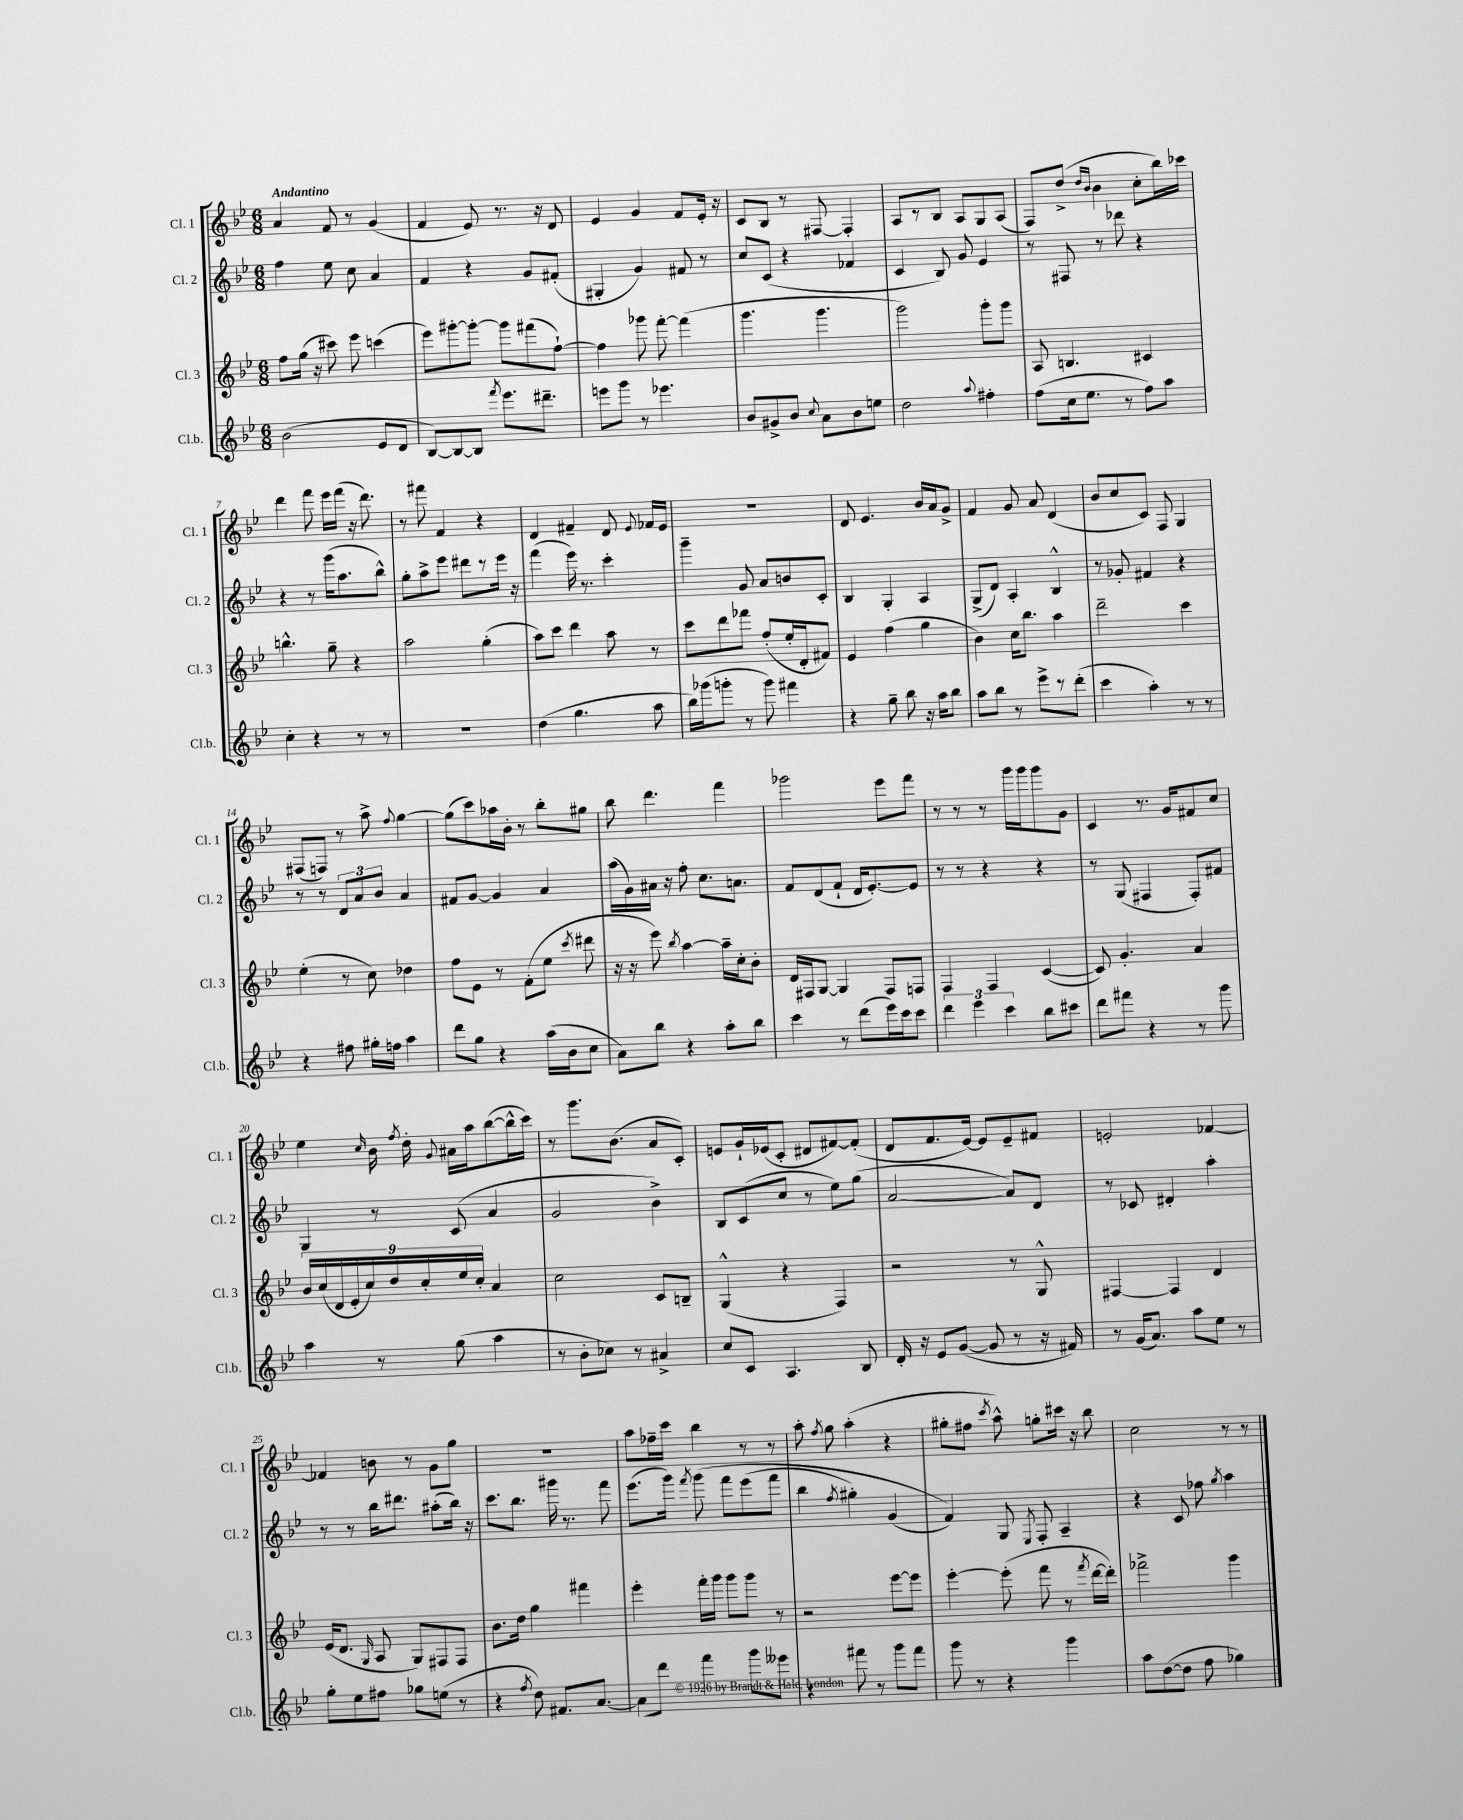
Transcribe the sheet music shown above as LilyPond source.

<<
\new StaffGroup <<
\new Staff = "s0" \with { instrumentName = "Cl. 1" shortInstrumentName = "Cl. 1" } {
    \clef treble \key bes \major \numericTimeSignature \time 6/8 \tempo "Andantino"
    \autoBeamOff a'4 f'8 r8 g'4( |
    f'4 ees'8) r8. r16 d'8 |
    ees'4 g'4 f'8[ ees'16]-. r16 |
    c'8[ bes8] r8 fis8~ fis4-. |
    a8[ r8 bes8] a8[ g8 a8]( |
    f8[) d''8]->( \grace { d''16[ bes'16] } bes'4 c''8[-. bes''16) ces'''16] |
    d'''4 f'''8 ees'''16[ f'''16]( r16 d'''8.) |
    r8 fis'''8 f'4 r4 |
    d'4 fis'4-- d'8 \appoggiatura { ees'8 } fes'16[ ees'16] |
    R2. |
    d'8 ees'4. bes'16[ a'16 g'8]-> |
    f'4 g'8 a'8 d'4( |
    bes'8[ c''8 c'8]) f8 g4 |
    fis8[( f8]) r8 a''8-> \appoggiatura { f''8 } g''4~ |
    g''8[( c'''8) aes''16 bes'16]-. r8 bes''8[-. gis''8] |
    bes''8 d'''4. f'''4 |
    ges'''2 ees'''8[ f'''8] |
    r8 r8 r8 g'''16[ g'''16 g'''8 g'8] |
    c'4 r8. g'16[ fis'8 c''8] |
    ees''4 \grace { c''16 } bes'16 \acciaccatura { f''8 } d''16-. \appoggiatura { g'8 } ais'16[ a''16 bes''8~( bes''16-^ c'''16]) |
    r8 g'''8.[ bes'8.]( a'8[ c'8]-.) |
    e'8[ g'16-! ees'16( c'8]-. dis'8[ fis'8~) fis'8]-.( |
    d'8[ f'8. ees'16]~) ees'8[ ees'8-- fis'8] |
    e'2-. fes'4~ |
    fes'4 b'8 r8 g'8[ g''8] |
    R2. |
    a''8[ fes''16-- c'''16] bes''4 r8 r8 |
    a''8-. \acciaccatura { f''8 } g''8 a''4-.( r4 |
    gis''8[-. fis''8] \acciaccatura { c'''8 } a''8-^) g''8[-. cis'''16] r16 bes''8 |
    c''2 r8 r8 \bar "|." |
}
\new Staff = "s1" \with { instrumentName = "Cl. 2" shortInstrumentName = "Cl. 2" } {
    \clef treble \key bes \major \numericTimeSignature \time 6/8
    \autoBeamOff f''4 ees''8 c''8 a'4 |
    f'4 r4 g'8[ fis'8]-.( |
    gis4-. g'4) fis'8 r8 |
    c''8[ c'8]( r4 fes'4 |
    c'4 bes8) g'8 ees'4 |
    r8 fis8 r8 des'''8 r4 |
    r4 r8 g'''16[( a''8. bes''8]-^) |
    g''8[-. a''8-> ees'''8] dis'''8[ r8 ees'''16] r16 |
    f'''4( ees'''16) r8. c'''4-. |
    g'''4-- g'8 a'8[ b'8 c'8]-. |
    bes4 g4-. a4 |
    g8[->( d'8]) a4-. bes4-^ |
    r8 ges'8-. fis'4 r4 |
    r8 r8 \tuplet 3/2 { d'8[ a'8 bes'8] } a'4 |
    fis'8[ g'8]~ g'4 a'4 |
    a''16[( g'16) ais'16] r16 f''8-. c''8.[ a'8.] |
    f'8[ d'8( f'8]-! d'16[ ees'8.~-.) ees'8] |
    r8 r8 r4 r4 |
    r8 g8( fis4 fis8[-.) fis'8] |
    g4 r8 c'8( a'4 |
    g'2 bes'4->) |
    bes8[ c'8( c''8] r8 ees''8[) g''8]( |
    a'2~ a'8[) d'8] |
    r8 ces'8 dis'4-. a''4-. |
    r8 r8 bes''16[ dis'''8.] ais''8[-.( bes''16]) r16 |
    c'''8.[ bes''8.] gis'''16 r8. f'''8 |
    ees'''8.[( g'''16]) \acciaccatura { f'''8 } g'''8\( f'''8[ ees'''8( f'''8] |
    bes''4 \acciaccatura { f''8 } gis''4-.) g'4( |
    f'4)\) g8 \acciaccatura { ees8 } f8-. a4-- |
    r4 c'8 fes''8 \acciaccatura { g''8 } a''4 \bar "|." |
}
\new Staff = "s2" \with { instrumentName = "Cl. 3" shortInstrumentName = "Cl. 3" } {
    \clef treble \key bes \major \numericTimeSignature \time 6/8
    \autoBeamOff f''8[ g''16]( r16 cis'''8) ees'''8 c'''4( |
    ees'''8[) gis'''8~-. gis'''8]~-. gis'''8[ fis'''8( f''8]~-!) |
    f''4 ges'''8 f'''8~-. f'''4( |
    g'''4. g'''4. |
    g'''2) g'''8[-. g'''8] |
    a8 b4. cis'4 |
    b''4.-^ g''8-- r4 |
    a''2 g''4-.( |
    a''8[) c'''8] d'''4 a''8 r8 |
    c'''8[ d'''8 fes'''8] f''8[-.( ees''16-. d'16-. fis'8]) |
    ees'4 f''4( g''4 |
    bes'4) c''16[ bes''8.] a''4 |
    d'''2-- c'''4 |
    ees''4-.( r8 c''8) des''4 |
    f''8[ ees'8] r8 f'8[-.( ees''8] \acciaccatura { c'''8 } dis'''8 |
    r16 r16 ees'''8) \acciaccatura { bes''8 } a''4~ a''16[-- c''16-. bes'8]-. |
    d'16[ fis16 g8]~ g4 fis8[ f8] |
    f4 f4 c'4~( |
    c'8) g'4.-. a'4 |
    \tuplet 9/8 { bes'16[ c''16( d'16 ees'16-. c''16) d''16 c''16-. ees''16 c''16]-. } a'4 |
    c''2 c'8[ b8]-- |
    g4-^( r4 f4) |
    r2 r8 g8-^ |
    fis4~ fis4 d'4 |
    ees'16[( d'8.] \grace { g16 } a8 g8[) fis8 fis8] |
    bes'8.[ d''16] g''4 fis'''4 |
    ees'''4-. f'''16[-. g'''16] g'''8[ g'''8] r8 |
    r2 ees'''8[~ ees'''8] |
    ees'''4~-. ees'''8-.( f'''8 r8 \acciaccatura { f'''8 } d'''16[~ d'''16]-.) |
    fes'''2-> g'''4 \bar "|." |
}
\new Staff = "s3" \with { instrumentName = "Cl.b." shortInstrumentName = "Cl.b." } {
    \clef treble \key bes \major \numericTimeSignature \time 6/8
    \autoBeamOff bes'2( ees'8[ d'8] |
    bes8[~) bes8~ bes8] \acciaccatura { f'''8 } ees'''8.[ dis'''8.]-- |
    e'''8[ g'''8] r8 ees'''4. |
    bes'8[ gis'8-> bes'8] \appoggiatura { c''8 } a'8[ bes'8 e''8] |
    d''2 \appoggiatura { a''8 } fis''4-. |
    f''8[( c''16 ees''8.] r8 f''8[) a''8] |
    c''4-. r4 r8 r8 |
    R2. |
    d''4( g''4. a''8 |
    bes''16[) ges'''16( g'''8]-. r8 g'''8) fis'''4 |
    r4 g''8-- bes''8 r16 a''16[ bes''8] |
    a''8[ bes''8] r8 ees'''8[-> r8 d'''8]-.( |
    c'''4 a''4-.) r8 r8 |
    r4 fis''8 gis''16[-. f''16] a''4 |
    d'''8[ g''8] r4 a''16[( bes'16 c''8] |
    a'8[) bes''8] r4 a''8[-. bes''8] |
    c'''4 r8 d'''8[( ees'''16) c'''16 c'''8] |
    \tuplet 3/2 { d'''4 ees'''4 c'''4 } bes''8[ cis'''8] |
    d'''8[ fis'''8] r4 r8 g'''8 |
    a''4 r8 g''8( a''4 |
    r8 bes'8[-. ces''8]) r8 ais'4-> |
    c''8[ c'8] a4. bes8 |
    d'16-. r16 ees'8[ g'8]~( g'8 r8 r16 fis'16) |
    r8 g'16[( a'8.]) a''8[ ees''8] r8 |
    g''8[-. ees''8 fis''8] ges''8[ e''8]( r8 |
    r4 \acciaccatura { f''8 } d''8) fis'8.[ a'8.]~ |
    a'8[ d'''8] f'''4 g'''8[ eeses'''8] |
    r4 fis'''8 r8 g'''8[ fis'''8] |
    g'''8 r8 r4 g'''4 |
    a''8[ d''8~( d''8] f''8 ges''4) \bar "|." |
}
>>
>>
